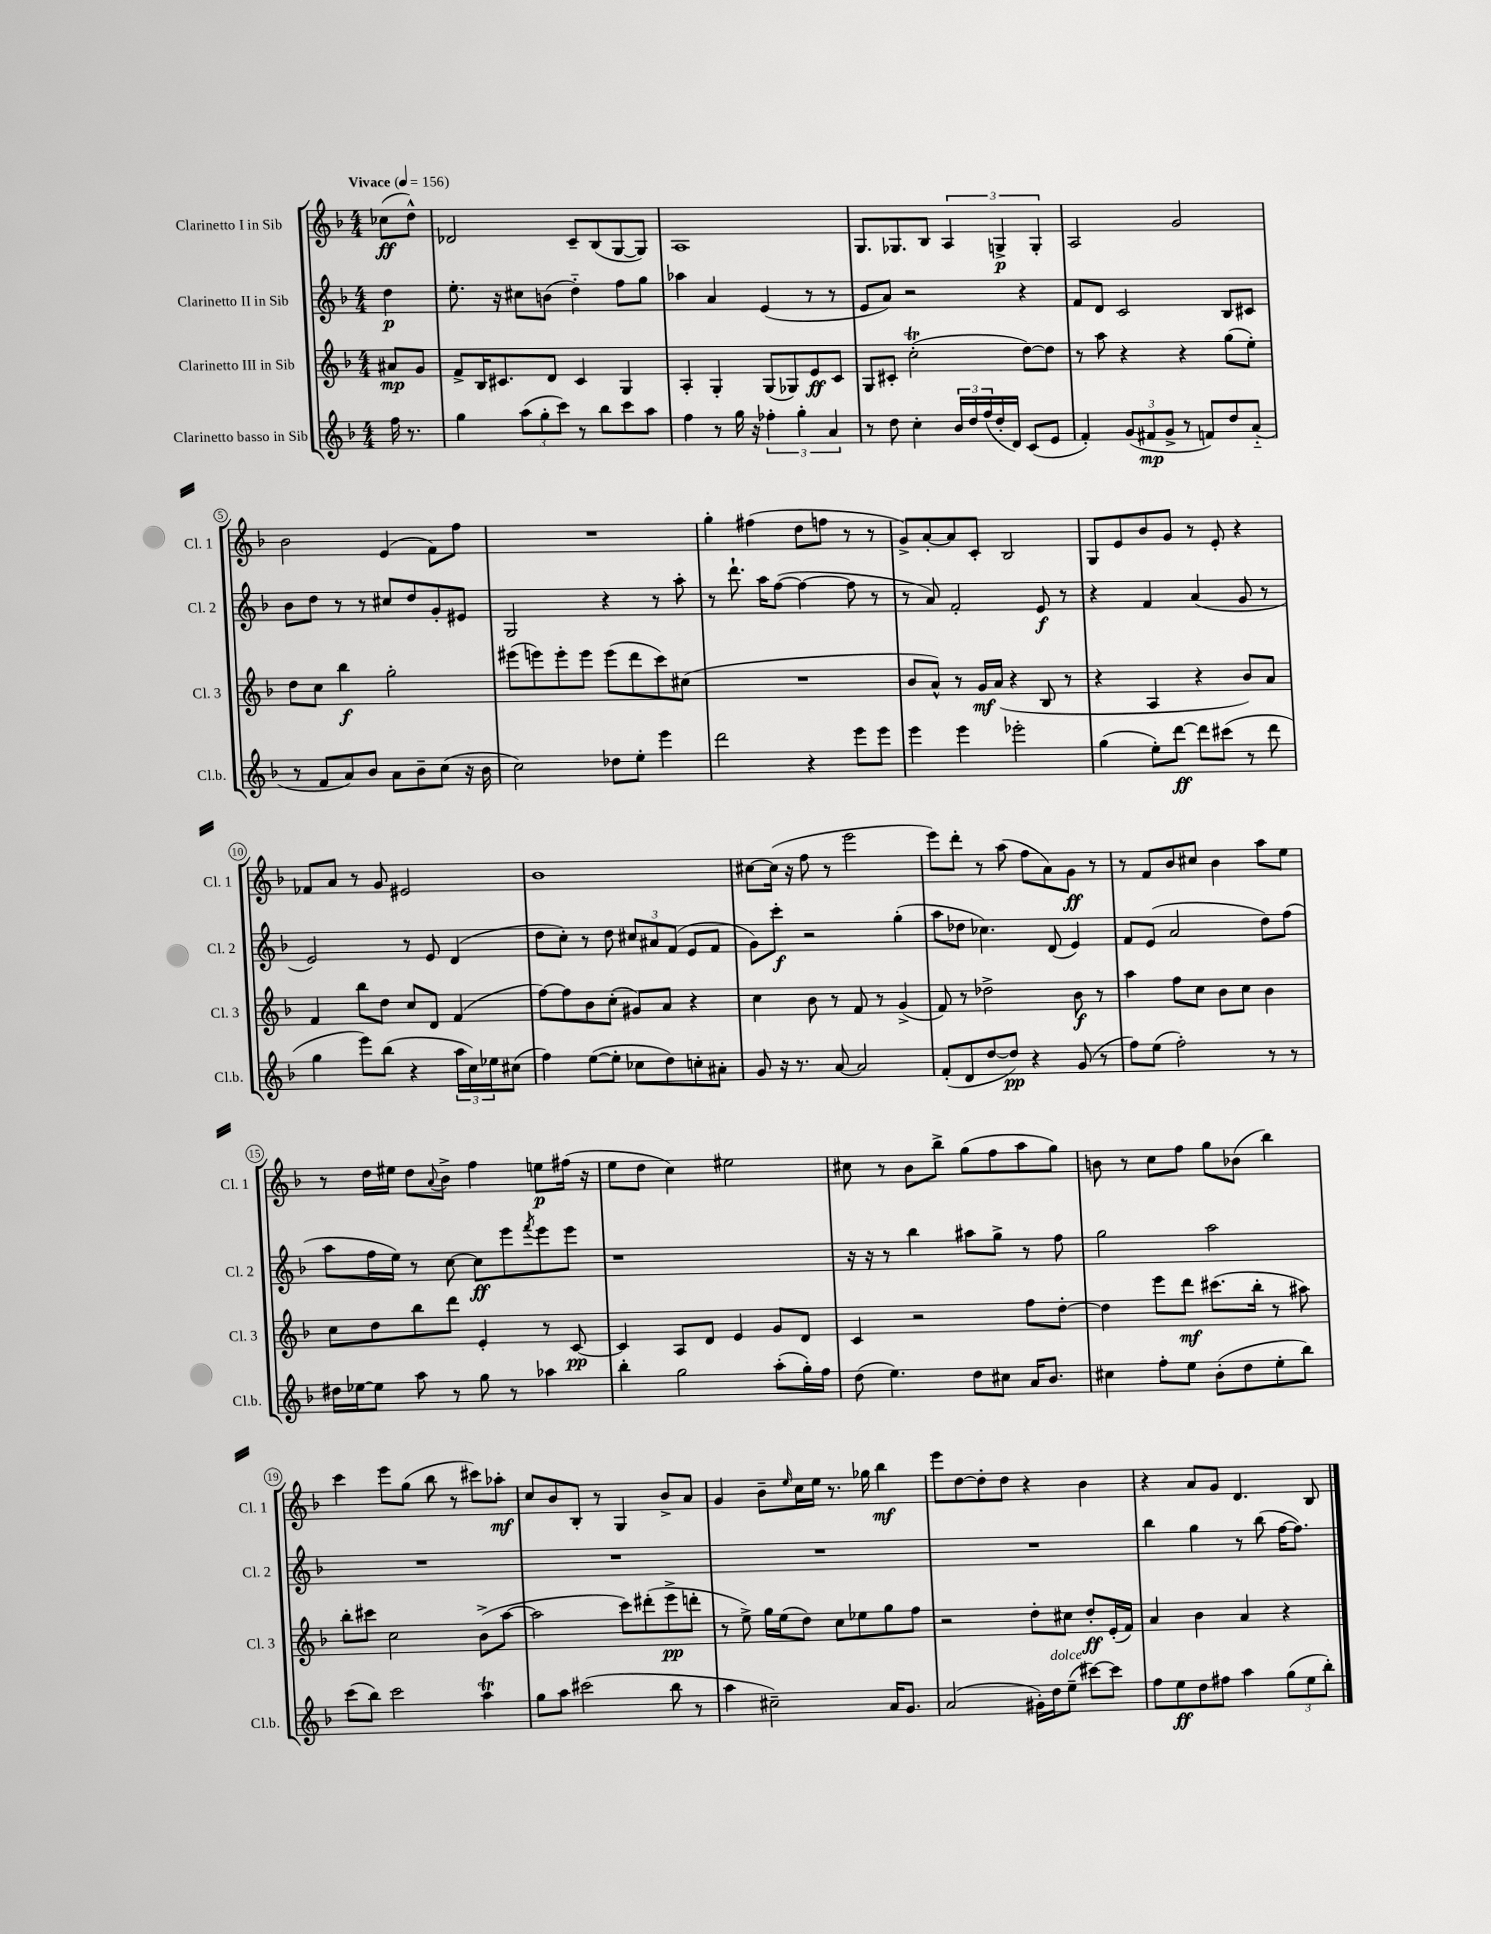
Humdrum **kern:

**kern	**dynam	**kern	**dynam	**kern	**dynam	**kern	**dynam
*part4	*part4	*part3	*part3	*part2	*part2	*part1	*part1
*staff4	*staff4	*staff3	*staff3	*staff2	*staff2	*staff1	*staff1
*I"Clarinetto basso in Sib	*	*I"Clarinetto III in Sib	*	*I"Clarinetto II in Sib	*	*I"Clarinetto I in Sib	*
*I'Cl.b.	*	*I'Cl. 3	*	*I'Cl. 2	*	*I'Cl. 1	*
*clefG2	*	*clefG2	*	*clefG2	*	*clefG2	*
*k[b-]	*	*k[b-]	*	*k[b-]	*	*k[b-]	*
*M4/4	*	*M4/4	*	*M4/4	*	*M4/4	*
*MM156	*	*MM156	*	*MM156	*	*MM156	*
=	=	=	=	=	=	=	=
!	!	!	!	!	!	!LO:TX:a:B:t=Vivace	!
16ff\	.	8a#X/L	mp	4dd\	p	(8cc-X\L	ff
8.r	.	.	.	.	.	.	.
.	.	8g/J	.	.	.	8dd^^\J)	.
=1	=1	=1	=1	=1	=1	=1	=1
4gg\	.	8f^/L	.	8.ee'\	.	2d-X/	.
.	.	16B-/K	.	.	.	.	.
.	.	8.c#X/	.	16r	.	.	.
(12aa\L	.	.	.	8cc#X\L	.	.	.
12gg'\	.	.	.	.	.	.	.
.	.	8d/J	.	(8bn\J	.	.	.
12ccc\J)	.	.	.	.	.	.	.
8r	.	4c#/	.	4dd\)	.	8c~/L	.
8bb-\L	.	.	.	.	.	(8B-/	.
8ccc\	.	4G/	.	8ff\L	.	[8G/	.
8aa\J	.	.	.	8gg\J	.	8G/J])	.
=2	=2	=2	=2	=2	=2	=2	=2
4ff\	.	4A'/	.	4aa-X\	.	1A	.
8r	.	4G'/	.	4a/	.	.	.
16gg\	.	.	.	.	.	.	.
16r	.	.	.	.	.	.	.
6ff-X'\	.	(8G/L	.	(4e/	.	.	.
.	.	8G-X/)	.	.	.	.	.
6gg'\	.	.	.	.	.	.	.
.	.	8e/	ff	8r	.	.	.
6a/	.	.	.	.	.	.	.
.	.	8c/J	.	8r	.	.	.
=3	=3	=3	=3	=3	=3	=3	=3
8r	.	8G/L	.	8e/L	.	8.G/L	.
8dd\	.	8c#X'/J	.	8a/J)	.	.	.
.	.	.	.	.	.	8.G-X/	.
4cc'\	.	(2ccT'\	.	2r	.	.	.
.	.	.	.	.	.	8B-/J	.
24b-/LL	.	.	.	.	.	6A/	.
24dd/	.	.	.	.	.	.	.
(24ff/	.	.	.	.	.	.	.
16dd'/	.	.	.	.	.	.	.
.	.	.	.	.	.	6Gn^/	p
16d/JJ)	.	.	.	.	.	.	.
(8c/L	.	[8dd\L)	.	4r	.	.	.
.	.	.	.	.	.	6G'/	.
8e/J	.	8dd\J]	.	.	.	.	.
=4	=4	=4	=4	=4	=4	=4	=4
4f'/)	.	8r	.	8f/L	.	2A/	.
.	.	8aa\	.	8d/J	.	.	.
(12g/L	.	4r	.	2c/	.	.	.
12f#X/	mp	.	.	.	.	.	.
12g^/J	.	.	.	.	.	.	.
8r	.	4r	.	.	.	2g/	.
8fn/L)	.	.	.	.	.	.	.
8dd/	.	(8gg\L	.	8B-/L	.	.	.
(8a/J	.	8ee'\J)	.	8c#X/J	.	.	.
!!LO:LB:g=z
=5	=5	=5	=5	=5	=5	=5	=5
8r	.	8dd\L	.	8b-\L	.	2b-\	.
8f/L	.	8cc\J	.	8dd\J	.	.	.
8a/)	.	4bb-\	f	8r	.	.	.
8b-/J	.	.	.	8r	.	.	.
8a\L	.	2gg'\	.	8cc#X/L	.	(4e/	.
8b-~\	.	.	.	8dd/	.	.	.
(8cc\J	.	.	.	8g'/	.	8f\L)	.
16r	.	.	.	8e#X/J	.	8ff\J	.
16b-\	.	.	.	.	.	.	.
=6	=6	=6	=6	=6	=6	=6	=6
2cc\)	.	(8eee#X\L	.	2G/	.	1r	.
.	.	8eeen\)	.	.	.	.	.
.	.	8eee'\	.	.	.	.	.
.	.	8eee\J	.	.	.	.	.
8dd-X\L	.	(8eee\L	.	4r	.	.	.
8ee'\J	.	8ddd\	.	.	.	.	.
4eee\	.	8ccc\)	.	8r	.	.	.
.	.	(8cc#X\J	.	8aa'\	.	.	.
=7	=7	=7	=7	=7	=7	=7	=7
2ddd\	.	1r	.	8r	.	4gg'\	.
.	.	.	.	8.ddd`\	.	.	.
.	.	.	.	.	.	(4ff#X\	.
.	.	.	.	16aa\KL	.	.	.
.	.	.	.	([8ff\J	.	.	.
4r	.	.	.	4ff\_	.	8dd\L	.
.	.	.	.	.	.	8ffn\J	.
8eee\L	.	.	.	8ff\]	.	8r	.
8eee\J	.	.	.	8r	.	8r	.
=8	=8	=8	=8	=8	=8	=8	=8
4eee\	.	8b-/L	.	8r	.	8g^/L)	.
.	.	8a^^/J)	.	8a/)	.	[8a'/	.
4eee\	.	8r	.	2f'/	.	8a/]	.
.	.	16g/LL	mf	.	.	8c'/J	.
.	.	(16a/JJ	.	.	.	.	.
2eee-X'\	.	4r	.	.	.	2B-/	.
.	.	8B-/	.	8e/	f	.	.
.	.	8r	.	8r	.	.	.
=9	=9	=9	=9	=9	=9	=9	=9
(4gg\	.	4r	.	4r	.	8G/L	.
.	.	.	.	.	.	8e/	.
8ee'\L)	.	4A/	.	4f/	.	8b-/	.
[8ddd\J	ff	.	.	.	.	8g/J	.
8ddd\L]	.	4r	.	(4a/	.	8r	.
(8ccc#X\J	.	.	.	.	.	8e'/	.
8r	.	8b-/L)	.	8g/	.	4r	.
8ddd\	.	8a/J	.	8r	.	.	.
!!LO:LB:g=z
=10	=10	=10	=10	=10	=10	=10	=10
4gg\	.	4f/	.	2e/)	.	8f-X/L	.
.	.	.	.	.	.	8a/J	.
8eee\L)	.	8bb-\L	.	.	.	8r	.
(8bb-\J	.	8dd\J	.	.	.	8g/	.
4r	.	8cc/L	.	8r	.	2e#X/	.
.	.	8d/J	.	8e/	.	.	.
24aa\LL	.	(4f/	.	(4d/	.	.	.
24cc\)	.	.	.	.	.	.	.
24ee-X\J	.	.	.	.	.	.	.
(8cc#X\J	.	.	.	.	.	.	.
=11	=11	=11	=11	=11	=11	=11	=11
4ff\)	.	[8ff\L)	.	8dd\L	.	1b-	.
.	.	8ff\]	.	8cc'\J)	.	.	.
([8ee\L	.	8b-\	.	8r	.	.	.
8ee'\J]	.	(8cc'\J	.	8dd\	.	.	.
8cc-X\L	.	8g#X/L)	.	12cc#X/L	.	.	.
.	.	.	.	12a#X/	.	.	.
8dd\)	.	8a/J	.	.	.	.	.
.	.	.	.	(12f/J	.	.	.
8ccn'\	.	4r	.	8e/L	.	.	.
8a#X'\J	.	.	.	8f/J	.	.	.
=12	=12	=12	=12	=12	=12	=12	=12
8g/	.	4cc\	.	8g\L)	.	[8cc#X\L	.
16r	.	.	.	8ccc'\J	f	(16cc#\Jk]	.
8.r	.	.	.	.	.	16r	.
.	.	8b-\	.	2r	.	8ff\	.
[8a/	.	8r	.	.	.	8r	.
2a/]	.	8f/	.	.	.	2eee\	.
.	.	8r	.	.	.	.	.
.	.	(4g^/	.	(4gg'\	.	.	.
=13	=13	=13	=13	=13	=13	=13	=13
(8f'/L	.	8f/)	.	8aa\L	.	8eee\L)	.
8d/	.	8r	.	8dd-X\J	.	8ddd'\J	.
[8dd/	.	2dd-X^\	.	4.cc-X\)	.	8r	.
8dd/J])	pp	.	.	.	.	(8aa\	.
4r	.	.	.	.	.	8ff\L	.
.	.	.	.	(8d/	.	8a\)	.
(8g/	.	8b-\	f	4e/)	.	8g\J	ff
8r	.	8r	.	.	.	8r	.
=14	=14	=14	=14	=14	=14	=14	=14
8ff\L)	.	4aa\	.	8f/L	.	8r	.
(8ee\J	.	.	.	(8e/J	.	8f/L	.
2ff'\)	.	8ff\L	.	2a/	.	8b-/	.
.	.	8cc\J	.	.	.	8cc#X/J	.
.	.	8b-\L	.	.	.	4b-\	.
.	.	8cc\J	.	.	.	.	.
8r	.	4b-\	.	8dd\L)	.	8aa\L	.
8r	.	.	.	(8ff\J	.	8ee\J	.
!!LO:LB:g=z
=15	=15	=15	=15	=15	=15	=15	=15
16dd#X\LL	.	8cc\L	.	8aa\L	.	8r	.
[16ee-X\J	.	.	.	.	.	.	.
8ee-\J]	.	8dd\	.	16ff\L	.	16dd\LL	.
.	.	.	.	16ee\JJ)	.	16ee#X\JJ	.
8aa\	.	8bb-\	.	8r	.	8dd\L	.
.	.	.	.	.	.	8qqa/	.
8r	.	8ddd\J	.	[8cc\	.	8b-^\J	.
8gg\	.	4e'/	.	8cc\L]	ff	4ff\	.
8r	.	.	.	8eee\	.	.	.
.	.	.	.	8qfff/	.	.	.
4aa-X\	.	8r	.	8eee\	.	8een\L	p
.	.	[8c/	pp	8eee\J	.	(16ff#X\Jk	.
.	.	.	.	.	.	16r	.
=16	=16	=16	=16	=16	=16	=16	=16
4bb-'\	.	4c/]	.	1r	.	8ee\L	.
.	.	.	.	.	.	8dd\J	.
2gg\	.	8A/L	.	.	.	4cc\)	.
.	.	8d/J	.	.	.	.	.
.	.	4e/	.	.	.	2ee#X\	.
(8aa'\L	.	8g/L	.	.	.	.	.
16gg'\L)	.	8d/J	.	.	.	.	.
16ff\JJ	.	.	.	.	.	.	.
=17	=17	=17	=17	=17	=17	=17	=17
(8dd\	.	4c/	.	16r	.	8cc#X\	.
.	.	.	.	16r	.	.	.
4.ee\)	.	.	.	8r	.	8r	.
.	.	2r	.	4bb-\	.	8b-\L	.
.	.	.	.	.	.	8bb-^\J	.
8dd\L	.	.	.	8aa#X\L	.	(8gg\L	.
8cc#X\J	.	.	.	8gg^\J	.	8ff\	.
16a/KL	.	8ff\L	.	8r	.	8aa\	.
8.b-/J	.	.	.	.	.	.	.
.	.	[8dd'\J	.	8ff\	.	8gg\J)	.
=18	=18	=18	=18	=18	=18	=18	=18
4cc#X\	.	4dd\]	.	2gg\	.	8bn\	.
.	.	.	.	.	.	8r	.
8ff'\L	.	8eee\L	.	.	.	8cc\L	.
8ee\J	.	8ddd\J	mf	.	.	8ff\J	.
(8b-'\L	.	(8.ccc#X\L	.	2aa\	.	8gg\L	.
8dd\	.	.	.	.	.	(8b-X\J	.
.	.	16bb-'\Jk	.	.	.	.	.
8ee'\	.	8r	.	.	.	4bb-\)	.
8bb-\J)	.	8aa#X\)	.	.	.	.	.
!!LO:LB:g=z
=19	=19	=19	=19	=19	=19	=19	=19
(8ccc\L	.	8bb-'\L	.	1r	.	4ccc\	.
8bb-\J)	.	8ccc#X\J	.	.	.	.	.
2ccc\	.	2cc\	.	.	.	8eee\L	.
.	.	.	.	.	.	(8gg\J	.
.	.	.	.	.	.	8bb-\	.
.	.	.	.	.	.	8r	.
4aat\	.	(8b-^\L	.	.	.	8ccc#X\L)	.
.	.	[8aa\J	.	.	.	8aa-X'\J	mf
=20	=20	=20	=20	=20	=20	=20	=20
8gg\L	.	2aa\]	.	1r	.	8cc/L	.
8aa\J	.	.	.	.	.	8b-/	.
(2ccc#X\	.	.	.	.	.	8B-'/J	.
.	.	.	.	.	.	8r	.
.	.	8ccc\L)	.	.	.	4G/	.
.	.	(8ddd#X'\	.	.	.	.	.
8bb-\	.	8eee^\	pp	.	.	8b-^/L	.
8r	.	8dddn'\J	.	.	.	8a/J	.
=21	=21	=21	=21	=21	=21	=21	=21
4aa\	.	8r	.	1r	.	4g/	.
.	.	8ee^\)	.	.	.	.	.
2cc#X~\)	.	16gg\LL	.	.	.	8b-~\L	.
.	.	(16ee\J	.	.	.	.	.
.	.	.	.	.	.	16qqee/	.
.	.	8dd\J)	.	.	.	16cc\L	.
.	.	.	.	.	.	16ee\JJ	.
.	.	8cc\L	.	.	.	8.r	.
.	.	8ee-X\	.	.	.	.	.
.	.	.	.	.	.	16gg-X\	.
16a/KL	.	8gg\	.	.	.	4bb-\	mf
8.g/J	.	.	.	.	.	.	.
.	.	8ff\J	.	.	.	.	.
=22	=22	=22	=22	=22	=22	=22	=22
(2a/	.	2r	.	1r	.	8eee\L	.
.	.	.	.	.	.	[8dd\	.
.	.	.	.	.	.	8dd'\]	.
.	.	.	.	.	.	8dd\J	.
16g#X'\LL)	.	8dd'\L	.	.	.	4r	.
!LO:TX:a:i:t=dolce	!	!	!	!	!	!	!
16dd\J	.	.	.	.	.	.	.
(8ee~\J	.	8cc#X\J	.	.	.	.	.
[8ccc#X\L)	.	8dd'/L	ff	.	.	4b-\	.
8ccc#\J]	.	(16e'/L	.	.	.	.	.
.	.	16f/JJ)	.	.	.	.	.
=23	=23	=23	=23	=23	=23	=23	=23
8ff\L	.	4a/	.	4bb-\	.	4r	.
8ee\	ff	.	.	.	.	.	.
8dd\	.	4b-\	.	4gg\	.	8a/L	.
8ff#X\J	.	.	.	.	.	8g/J	.
4aa\	.	4a/	.	8r	.	4.d/	.
.	.	.	.	(8bb-\	.	.	.
(12gg\L	.	4r	.	[16ff\KL	.	.	.
.	.	.	.	8.ff\J])	.	.	.
12ee\	.	.	.	.	.	.	.
.	.	.	.	.	.	8B-/	.
12bb-'\J)	.	.	.	.	.	.	.
==	==	==	==	==	==	==	==
*-	*-	*-	*-	*-	*-	*-	*-
